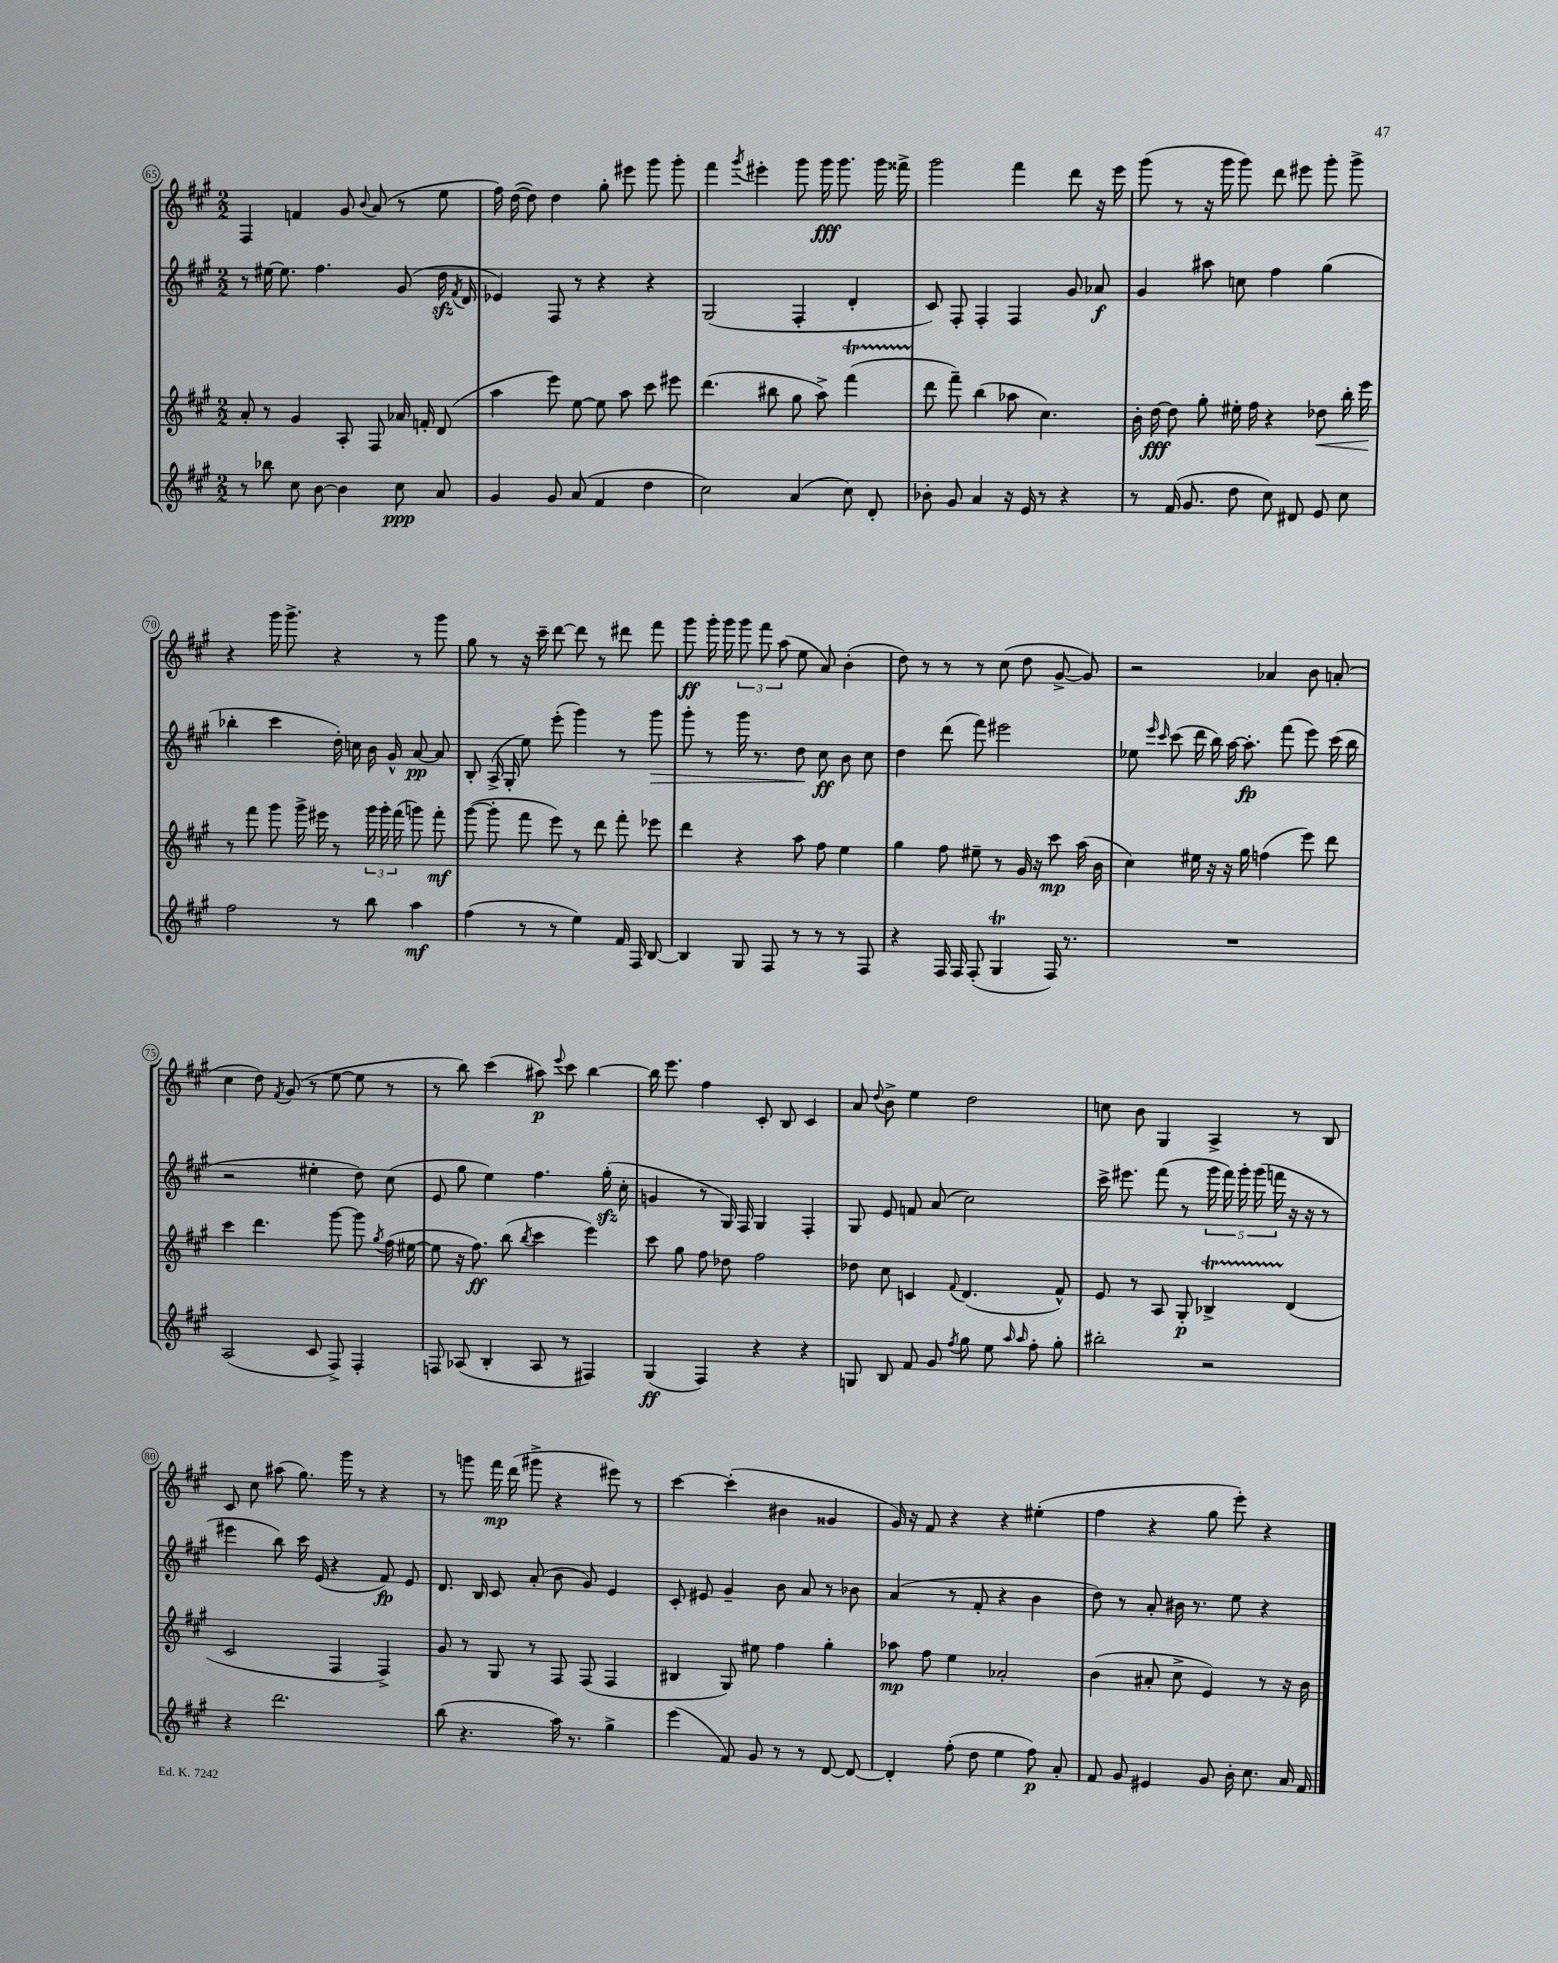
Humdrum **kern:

**kern	**dynam	**kern	**dynam	**kern	**dynam	**kern	**dynam
*part4	*part4	*part3	*part3	*part2	*part2	*part1	*part1
*staff4	*staff4	*staff3	*staff3	*staff2	*staff2	*staff1	*staff1
*clefG2	*	*clefG2	*	*clefG2	*	*clefG2	*
*k[f#c#g#]	*	*k[f#c#g#]	*	*k[f#c#g#]	*	*k[f#c#g#]	*
*M2/2	*	*M2/2	*	*M2/2	*	*M2/2	*
=65	=65	=65	=65	=65	=65	=65	=65
8r	.	8a'/	.	8r	.	4F#/	.
8bb-X\	.	8r	.	[16ee#X\	.	.	.
.	.	.	.	8.ee#\]	.	.	.
8cc#\	.	4g#/	.	.	.	4fn/	.
[8b\	.	.	.	4.ff#\	.	.	.
4b\]	.	8A'/	.	.	.	8g#/	.
.	.	.	.	.	.	8qqb/	.
.	.	8F#/	.	.	.	(8a/	.
8cc#\	ppp	16a-X/	.	(8g#/	.	8r	.
.	.	16fn'/	.	.	.	.	.
8a/	.	(8d/	.	16ddzz\	.	8ee\	.
.	.	.	.	8qf#/	.	.	.
.	.	.	.	16d/	.	.	.
=66	=66	=66	=66	=66	=66	=66	=66
4g#/	.	4aa\	.	4e-X/)	.	16ff#\)	.
.	.	.	.	.	.	([16dd\	.
.	.	.	.	.	.	8dd\])	.
8g#/	.	8eee\)	.	8F#/	.	4dd\	.
(8a/	.	[8ee\	.	8r	.	.	.
4f#/	.	8ee\]	.	4r	.	8gg#'\	.
.	.	8aa\	.	.	.	8eee#X\	.
4dd\	.	8ccc#\	.	4r	.	8ggg#\	.
.	.	8eee#X\	.	.	.	8ggg#'\	.
=67	=67	=67	=67	=67	=67	=67	=67
2cc#\)	.	(4.ddd\	.	(2G#/	.	4fff#\	.
.	.	.	.	.	.	8qggg#/	.
.	.	.	.	.	.	4eee#X'\	.
.	.	8bb#X\	.	.	.	.	.
(4a/	.	8gg#\	.	4F#'/	.	8ggg#\	.
.	.	8aa^\)	.	.	.	16ggg#\	fff
.	.	.	.	.	.	8.ggg#\	.
8cc#\)	.	(4fff#T\	.	4d'/	.	.	.
8d'/	.	.	.	.	.	16ggg#\	.
.	.	.	.	.	.	16fff##X^\	.
=68	=68	=68	=68	=68	=68	=68	=68
8b-X'\	.	8ddd\	.	8c#/)	.	2ggg#\	.
8g#/	.	8fff#~\)	.	8F#'/	.	.	.
4a/	.	(4bb\	.	4F#'/	.	.	.
16r	.	8aa-X\	.	4F#/	.	4fff#\	.
16e/	.	.	.	.	.	.	.
8r	.	4.cc#\)	.	.	.	.	.
4r	.	.	.	8g#/	.	8ddd\	.
.	.	.	.	8a-X/	f	16r	.
.	.	.	.	.	.	16eee\	.
=69	=69	=69	=69	=69	=69	=69	=69
8r	.	16b'\	.	4g#/	.	(8ggg#\	.
.	.	[16dd\	fff	.	.	.	.
(16f#/	.	8dd\]	.	.	.	8r	.
8.g#/	.	.	.	.	.	.	.
.	.	8gg#'\	.	8aa#X\	.	16r	.
.	.	.	.	.	.	16ggg#\	.
8dd\	.	16ee#X'\	.	8ccn\	.	8ggg#\)	.
.	.	16ff#\	.	.	.	.	.
8cc#\)	.	4r	.	4ff#\	.	8ddd\	.
8d#X/	.	.	.	.	.	8eee#X\	.
!	!	!	!LO:HP:b	!	!	!	!
8e/	.	8dd-X\	<	(4gg#\	.	8ggg#'\	.
8cc#\	.	16bb'\	.	.	.	8ggg#^\	.
.	.	16eee\	.	.	.	.	.
.	.	.	[	.	.	.	.
!!LO:LB:g=z
=70	=70	=70	=70	=70	=70	=70	=70
2ff#\	.	8r	.	4bb-X'\	.	4r	.
.	.	8fff#\	.	.	.	.	.
.	.	8ggg#\	.	4ccc#\	.	16ggg#\	.
.	.	.	.	.	.	8.ggg#^\	.
.	.	16ggg#^\	.	.	.	.	.
.	.	16eee#X\	.	.	.	.	.
8r	.	8r	.	16dd'\)	.	4r	.
.	.	.	.	16ccn\	.	.	.
8bb\	.	24ggg#\	.	16b\	.	.	.
.	.	24ggg#'\	.	.	.	.	.
.	.	.	.	16g#^^/	.	.	.
.	.	(24fff#\	.	.	.	.	.
4aa\	mf	8gggn\)	.	[8a/	pp	8r	.
.	.	8fff#'\	mf	8a/]	.	8ggg#\	.
=71	=71	=71	=71	=71	=71	=71	=71
(4ff#\	.	([8ggg#\	.	8B'/	.	8gg#\	.
.	.	8ggg#'\]	.	(16A^/	.	8r	.
.	.	.	.	16G#'/	.	.	.
8r	.	8fff#\	.	8ee\)	.	16r	.
.	.	.	.	.	.	16ccc#~\	.
8r	.	8eee\)	.	(8eee'\	.	[8ddd\	.
4ee\)	.	8r	.	4ggg#\)	.	8ddd\]	.
.	.	8ddd\	.	.	.	8r	.
16f#/	.	8fff#'\	.	8r	.	8ddd#X\	.
16F#/	.	.	.	.	.	.	.
!	!	!	!	!	!LO:HP:b	!	!
[8B/	.	8eee-X\	.	8ggg#\	>	8fff#\	.
=72	=72	=72	=72	=72	=72	=72	=72
4B/]	.	4ddd\	.	8ggg#'\	.	8ggg#\	ff
.	.	.	.	8r	.	16ggg#'\	.
.	.	.	.	.	.	16ggg#\	.
8G#/	.	4r	.	16ggg#\	.	12ggg#\	.
.	.	.	.	8.r	.	.	.
.	.	.	.	.	.	12fff#\	.
8F#/	.	.	.	.	.	.	.
.	.	.	.	.	.	(12aa\	.
8r	.	8aa\	.	8dd\	.	8ee\	.
8r	.	8ff#\	.	8cc#\	] ff	8a/)	.
8r	.	4ee\	.	8b\	.	(4b'\	.
8F#/	.	.	.	8cc#\	.	.	.
=73	=73	=73	=73	=73	=73	=73	=73
4r	.	4gg#\	.	4dd\	.	8dd\)	.
.	.	.	.	.	.	8r	.
16F#/	.	8ff#\	.	(8ddd\	.	8r	.
16F#/	.	.	.	.	.	.	.
(8F#'/	.	8ee#X~\	.	8fff#\)	.	8r	.
4G#t/	.	8r	.	2eee#X\	.	(8cc#\	.
.	.	16g#/	.	.	.	8dd\	.
.	.	16r	.	.	.	.	.
16F#/)	.	8ccc#\	mp	.	.	[8g#^/	.
8.r	.	.	.	.	.	.	.
.	.	(16aa\	.	.	.	8g#/])	.
.	.	16b\	.	.	.	.	.
=74	=74	=74	=74	=74	=74	=74	=74
1r	.	4cc#\)	.	8ee-X\	.	2r	.
.	.	.	.	16qqeee/	.	.	.
.	.	.	.	16qqccc#/	.	.	.
.	.	.	.	(8ccc#\	.	.	.
.	.	16ee#X\	.	16ddd\	.	.	.
.	.	16r	.	16bb\)	.	.	.
.	.	16r	.	[16aa\	.	.	.
.	.	16gg#\	.	8.aa'\]	fp	.	.
.	.	(4ffn\	.	.	.	4a-X/	.
.	.	.	.	(8fff#\	.	.	.
.	.	8eee\)	.	8eee\)	.	8b\	.
.	.	8ddd\	.	(16ccc#\	.	(8an'/	.
.	.	.	.	16bb\	.	.	.
!!LO:LB:g=z
=75	=75	=75	=75	=75	=75	=75	=75
(2A/	.	4ccc#\	.	2r	.	4cc#\	.
.	.	4.ddd\	.	.	.	8dd\)	.
.	.	.	.	.	.	8qf#/	.
.	.	.	.	.	.	(8g#/	.
8c#/	.	.	.	4ee#X'\	.	8r	.
8F#^/)	.	[8ggg#\	.	.	.	[8ee\	.
4F#'/	.	8ggg#\]	.	8dd\)	.	8ee\]	.
.	.	8qgg#/	.	.	.	.	.
.	.	(16ff#\	.	(8cc#\	.	8r	.
.	.	[16ee#X\	.	.	.	.	.
=76	=76	=76	=76	=76	=76	=76	=76
8Fn/	.	8ee#\]	.	8e/	.	8r	.
(8A-X/	.	16r	.	8gg#\	.	8bb\)	.
.	.	8.ff#\)	ff	.	.	.	.
4B'/	.	.	.	4ee\)	.	(4ccc#\	.
.	.	(8bb\	.	.	.	.	.
.	.	8qbb/	.	.	.	.	.
8A-/	.	4ccc#\	.	4.ff#\	.	8aa#X\)	p
.	.	.	.	.	.	8qqeee/	.
8r	.	.	.	.	.	8ccc#\	.
4F#X/)	.	4eee\)	.	.	.	[4bb\	.
.	.	.	.	(16gg#zz'\	.	.	.
.	.	.	.	16cc#'\	.	.	.
=77	=77	=77	=77	=77	=77	=77	=77
(4G#/	ff	8ccc#\	.	4gn/	.	16bb\]	.
.	.	.	.	.	.	8.eee\	.
.	.	8gg#\	.	.	.	.	.
4F#/)	.	8ff#\	.	8r	.	4ff#\	.
.	.	8dd-X\	.	16G#/)	.	.	.
.	.	.	.	16F#/	.	.	.
4r	.	2ff#\	.	4G#/	.	8c#'/	.
.	.	.	.	.	.	8B/	.
4r	.	.	.	4F#'/	.	4c#/	.
=78	=78	=78	=78	=78	=78	=78	=78
8Gn/	.	8dd-X\	.	8G#/	.	8a/	.
.	.	.	.	.	.	8qqdd/	.
8B/	.	8cc#\	.	8e/	.	8b^\	.
8f#/	.	4cn/	.	8fn/	.	4ee\	.
8g#/	.	.	.	(8a/	.	.	.
8qff#/	.	8qqf#/	.	.	.	.	.
8gg#\	.	(4.d/	.	2cc#\)	.	2dd\	.
8ee\	.	.	.	.	.	.	.
16qqaa/	.	.	.	.	.	.	.
16qqaa/	.	.	.	.	.	.	.
8ff#'\	.	.	.	.	.	.	.
8gg#'\	.	8f#^^/)	.	.	.	.	.
=79	=79	=79	=79	=79	=79	=79	=79
2bb#X'\	.	8e/	.	16ccc#^\	.	8ccn\	.
.	.	.	.	8.eee#X\	.	.	.
.	.	8r	.	.	.	8b\	.
.	.	8A/	.	(8fff#\	.	4G#/	.
.	.	8G#'/	p	8r	.	.	.
2r	.	4B-XT^/	.	20ggg#\	.	4A^/	.
.	.	.	.	20fff#\)	.	.	.
.	.	.	.	20ggg#'\	.	.	.
.	.	.	.	(20ggg#\	.	.	.
.	.	.	.	20fffn\	.	.	.
.	.	(4d/	.	16r	.	8r	.
.	.	.	.	16r	.	.	.
.	.	.	.	8r	.	8B/	.
!!LO:LB:g=z
=80	=80	=80	=80	=80	=80	=80	=80
4r	.	2c#/	.	4eee#X\	.	8c#/	.
.	.	.	.	.	.	8cc#\	.
2.ddd\	.	.	.	8bb\)	.	(8aa#X\	.
.	.	.	.	16ccc#\	.	8.gg#\)	.
.	.	.	.	(16e/	.	.	.
.	.	4F#/	.	4r	.	.	.
.	.	.	.	.	.	16ggg#\	.
.	.	.	.	.	.	8r	.
.	.	4F#^/)	.	8f#/)	fp	4r	.
.	.	.	.	8e/	.	.	.
=81	=81	=81	=81	=81	=81	=81	=81
(8bb\	.	8g#/	.	8.d/	.	8r	.
4.r	.	8r	.	.	.	8gggn\	.
.	.	.	.	16B/	.	.	.
.	.	8G#/	.	8c#/	.	16fff#\	mp
.	.	.	.	.	.	(16ddd\	.
.	.	8r	.	(8a'/	.	8ggg#X^\	.
16aa\)	.	8F#/	.	8b\	.	4r	.
8.r	.	.	.	.	.	.	.
.	.	(8F#/	.	8g#/)	.	.	.
4gg#^\	.	4F#/	.	4e/	.	8eee#X\)	.
.	.	.	.	.	.	8r	.
=82	=82	=82	=82	=82	=82	=82	=82
(4eee\	.	4B#X/	.	8c#'/	.	[4ccc#\	.
.	.	.	.	8e#X/	.	.	.
8f#/)	.	8G#/)	.	4g#~/	.	(4ccc#'\]	.
8g#/	.	8ee#X\	.	.	.	.	.
8r	.	4ff#\	.	8b\	.	4b#X\	.
8r	.	.	.	8a/	.	.	.
[8d/	.	4gg#'\	.	8r	.	4g##X/	.
8d/_	.	.	.	8b-X\	.	.	.
=83	=83	=83	=83	=83	=83	=83	=83
4d'/]	.	8aa-X\	mp	(4a/	.	16g#/)	.
.	.	.	.	.	.	16r	.
.	.	8ff#\	.	.	.	8f#/	.
(8ff#'\	.	4ee\	.	8r	.	4r	.
8dd\	.	.	.	8f#'/	.	.	.
4ee\	.	2a-X'/	.	4r	.	4r	.
8ff#\)	p	.	.	4b\	.	(4ee#X'\	.
8a'/	.	.	.	.	.	.	.
=84	=84	=84	=84	=84	=84	=84	=84
8f#/	.	(4b\	.	8dd\)	.	4ff#\	.
8g#/	.	.	.	8r	.	.	.
4e#X/	.	8a#X'/	.	8a'/	.	4r	.
.	.	8cc#^\	.	16b#X\	.	.	.
.	.	.	.	8.r	.	.	.
8g#/	.	4e/)	.	.	.	8gg#\	.
16b'\	.	.	.	8ee\	.	8eee'\)	.
8.cc#\	.	.	.	.	.	.	.
.	.	8r	.	4r	.	4r	.
16a/	.	16r	.	.	.	.	.
16f#/	.	16b\	.	.	.	.	.
==	==	==	==	==	==	==	==
*-	*-	*-	*-	*-	*-	*-	*-
